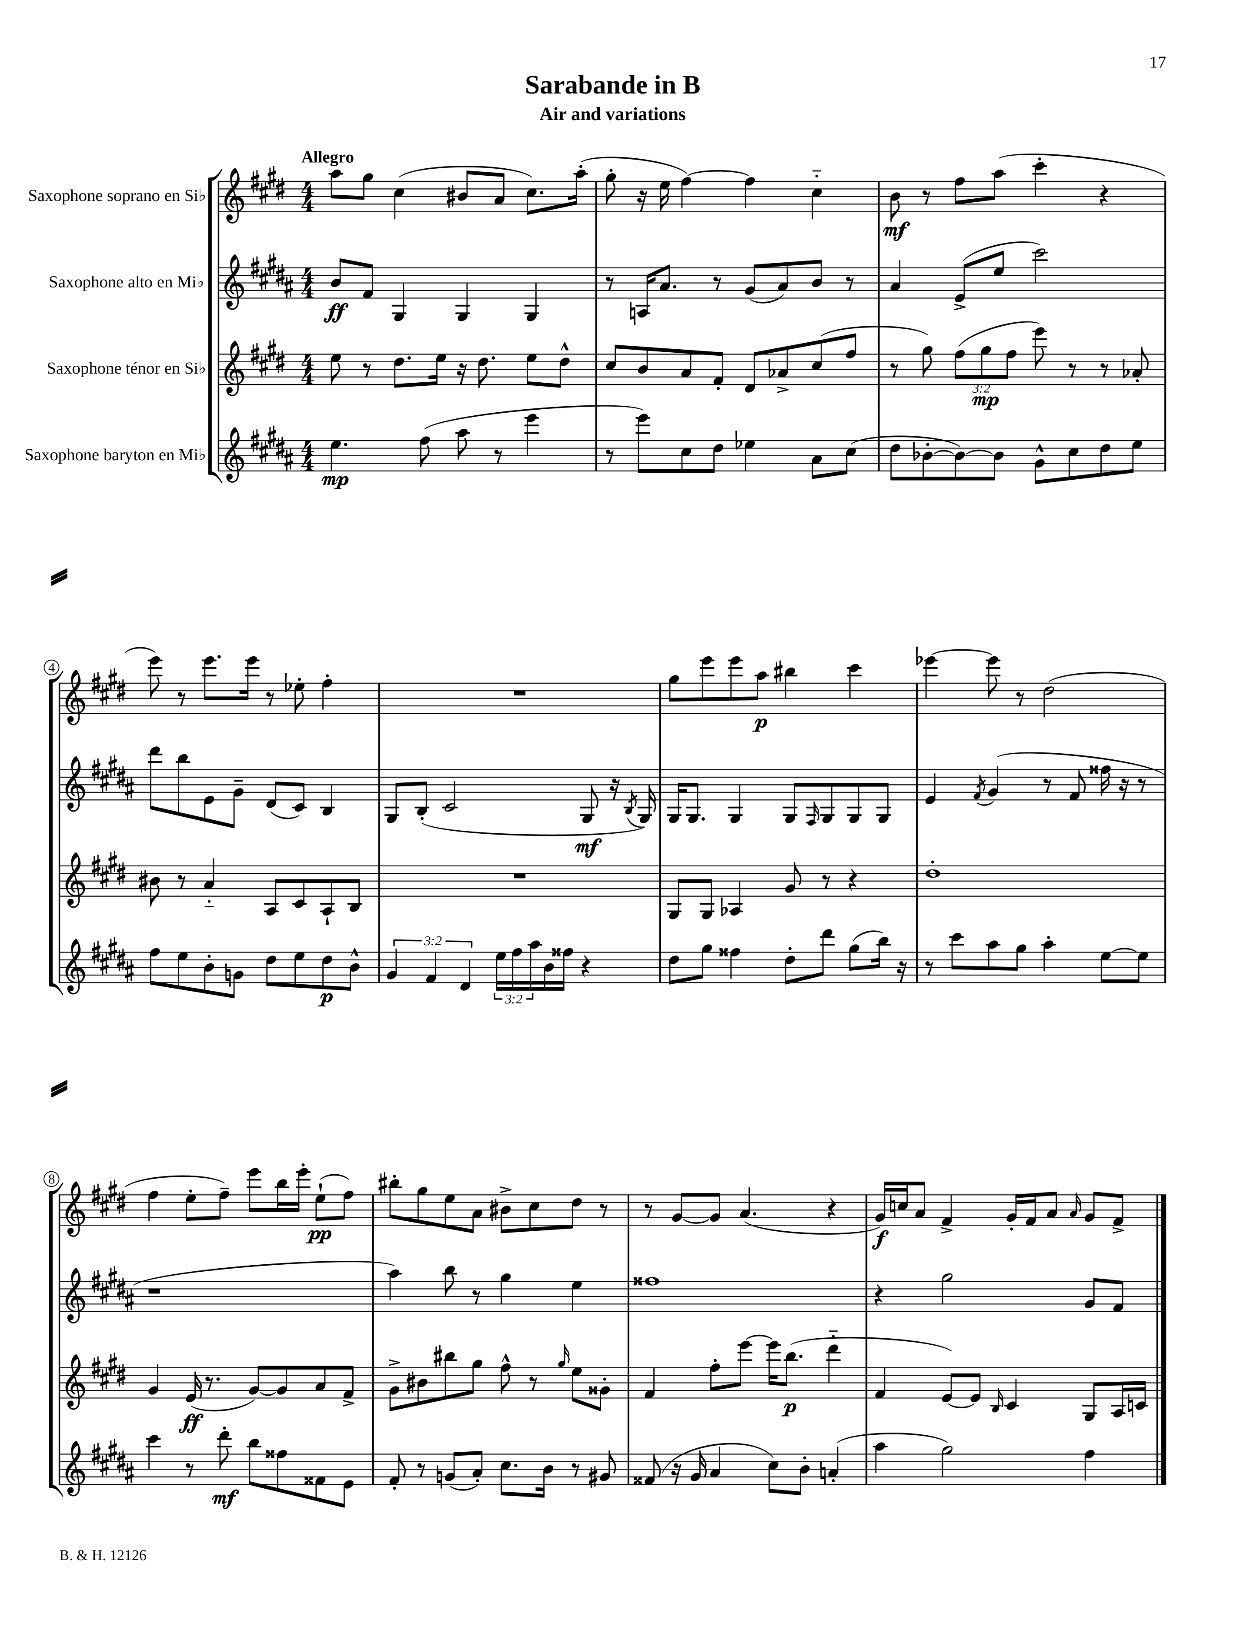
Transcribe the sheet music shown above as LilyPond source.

\header { title = "Sarabande in B" subtitle = "Air and variations" }
<<
\new StaffGroup <<
\new Staff = "s0" \with { instrumentName = "Saxophone soprano en Sib" } {
    \clef treble \key e \major \numericTimeSignature \time 4/4 \tempo "Allegro"
    a''8 gis''8 cis''4( bis'8 a'8 cis''8.) a''16-.( |
    gis''8-. r16 e''16 fis''4~) fis''4 cis''4-_ |
    b'8\mf r8 fis''8 a''8( cis'''4-. r4 |
    e'''8) r8 e'''8. e'''16 r8 ees''8-. fis''4-. |
    R1 |
    gis''8 e'''8 e'''8 a''8\p bis''4 cis'''4 |
    ees'''4~ ees'''8 r8 dis''2( |
    fis''4 e''8-. fis''8--) e'''8 b''16 e'''16-. e''8-!\pp( fis''8) |
    bis''8-. gis''8 e''8 a'8 bis'8-> cis''8 dis''8 r8 |
    r8 gis'8~ gis'8 a'4.( r4 |
    gis'16\f) c''16 a'8 fis'4-> gis'16-. fis'16 a'8 \grace { a'16 } gis'8 fis'8-> \bar "|." |
}
\new Staff = "s1" \with { instrumentName = "Saxophone alto en Mib" } {
    \clef treble \key b \major \numericTimeSignature \time 4/4
    b'8\ff fis'8 gis4 gis4 gis4 |
    r8 a16 ais'8. r8 gis'8( ais'8) b'8 r8 |
    ais'4 e'8->( e''8 cis'''2) |
    dis'''8 b''8 e'8 gis'8-- dis'8( cis'8) b4 |
    gis8 b8-.( cis'2 gis8\mf r16 \acciaccatura { b8 } gis16) |
    gis16 gis8. gis4 gis8 \grace { fis16 } gis8 gis8 gis8 |
    e'4 \acciaccatura { fis'8 } gis'4( r8 fis'8 fisis''16 r16 r8 |
    r1 |
    ais''4) b''8 r8 gis''4 e''4 |
    fisis''1 |
    r4 gis''2 gis'8 fis'8 \bar "|." |
}
\new Staff = "s2" \with { instrumentName = "Saxophone ténor en Sib" } {
    \clef treble \key e \major \numericTimeSignature \time 4/4 \override Staff.TupletNumber.text = #tuplet-number::calc-fraction-text
    e''8 r8 dis''8. e''16 r16 dis''8. e''8 dis''8-^ |
    cis''8 b'8 a'8 fis'8-. dis'8 aes'8-> cis''8( fis''8 |
    r8 gis''8) \tuplet 3/2 { fis''8( gis''8\mp fis''8 } e'''8) r8 r8 aes'8-. |
    bis'8 r8 a'4-_ a8 cis'8 a8-! b8 |
    R1 |
    gis8 gis8 aes4 gis'8 r8 r4 |
    dis''1-. |
    gis'4 e'16\ff( r8. gis'8~) gis'8 a'8 fis'8-> |
    gis'8-> bis'8 bis''8 gis''8 fis''8-^ r8 \grace { gis''16 } e''8 gisis'8-. |
    fis'4 fis''8-. e'''8~ e'''16 b''8.\p( dis'''4-_ |
    fis'4 e'8~) e'8 \grace { b16 } cis'4 gis8 a16 c'16 \bar "|." |
}
\new Staff = "s3" \with { instrumentName = "Saxophone baryton en Mib" } {
    \clef treble \key b \major \numericTimeSignature \time 4/4 \override Staff.TupletNumber.text = #tuplet-number::calc-fraction-text
    e''4.\mp fis''8( ais''8 r8 e'''4 |
    r8 e'''8) cis''8 dis''8 ees''4 ais'8 cis''8( |
    dis''8 bes'8~-. bes'8~) bes'8 gis'8-^ cis''8 dis''8 e''8 |
    fis''8 e''8 b'8-. g'8 dis''8 e''8 dis''8\p b'8-^ |
    \tuplet 3/2 { gis'4 fis'4 dis'4 } \tuplet 3/2 { e''16 fis''16 ais''16 } b'16 fisis''16 r4 |
    dis''8 gis''8 fisis''4 dis''8-. dis'''8 gis''8( b''16) r16 |
    r8 cis'''8 ais''8 gis''8 ais''4-. e''8~ e''8 |
    cis'''4 r8 dis'''8-.\mf b''8 fisis''8 fisis'8 e'8 |
    fis'8-. r8 g'8( ais'8-.) cis''8. b'16 r8 gis'8 |
    fisis'8( r16 gis'16 ais'4 cis''8) b'8-. a'4-.( |
    ais''4 gis''2) fis''4 \bar "|." |
}
>>
>>
\layout { \context { \Score \override BarNumber.stencil = #(make-stencil-circler 0.1 0.3 ly:text-interface::print) } }
